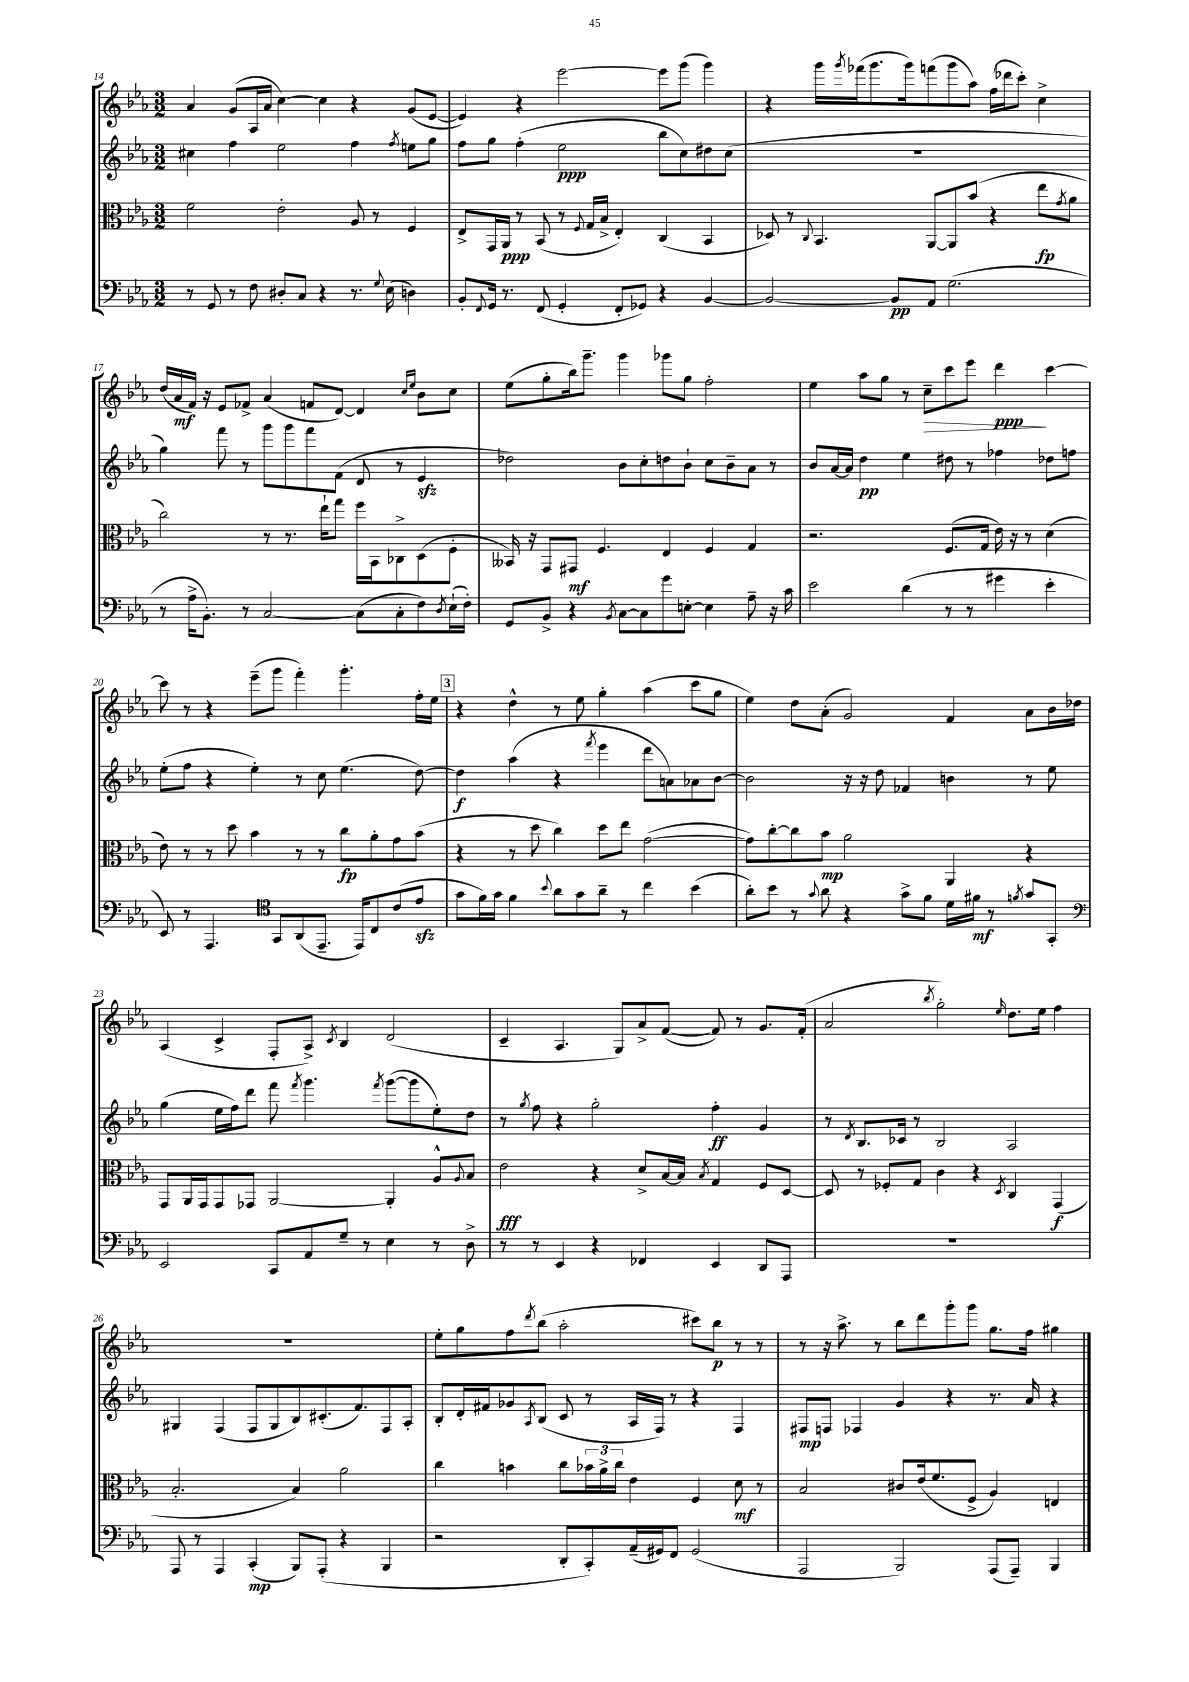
<<
\new StaffGroup <<
\new Staff = "s0" {
    \clef treble \key ees \major \numericTimeSignature \time 3/2
    aes'4 g'8( aes16 aes'16 c''4~) c''4 r4 g'8( ees'8~ |
    ees'4) r4 ees'''2~ ees'''8 g'''8( g'''4) |
    r4 g'''16 \acciaccatura { g'''8 } fes'''16( g'''8. g'''16) f'''8( g'''8 aes''8) f''16( des'''16 c'''8-.) c''4-> |
    d''16( aes'16\mf f'16) r16 ees'8 fes'8-> aes'4( f'8 d'8~) d'4 \grace { c''16 ees''16 } bes'8 c''8 |
    ees''8( g''8-. bes''16) g'''8.-- g'''4 ges'''8 g''8 f''2-. |
    ees''4 aes''8 g''8 r8 c''8--\> c'''8 ees'''8 d'''4\ppp\! c'''4~ |
    c'''8 r8 r4 ees'''8--( g'''8 f'''4-.) g'''4.-. f''16-. ees''16 |
    \mark \markup { \box "3" } r4 d''4-^ r8 ees''8 g''4-. aes''4( c'''8 g''8 |
    ees''4) d''8 aes'8-.( g'2) f'4 aes'8 bes'16 des''16 |
    aes4( c'4-> f8-. aes8->) \acciaccatura { c'8 } bes4 d'2( |
    c'4-- aes4. g8) aes'8-> f'8~( f'8) r8 g'8. f'16-.( |
    aes'2 \acciaccatura { bes''8 } g''2-.) \grace { ees''16 } d''8. ees''16 f''4 |
    R1. |
    ees''8-. g''8 f''8 \acciaccatura { d'''8 } bes''8( aes''2-. cis'''8) bes''8\p r8 r8 |
    r8 r16 aes''8.-> r8 bes''8 d'''8 g'''8-. g'''8 g''8. f''16 gis''4 \bar "|." |
}
\new Staff = "s1" {
    \clef treble \key ees \major \numericTimeSignature \time 3/2
    cis''4 f''4 ees''2 f''4 \acciaccatura { f''8 } e''8 g''8 |
    f''8 g''8 f''4-.( ees''2\ppp bes''8 c''8) dis''8 c''8( |
    R1. |
    g''4) f'''8 r8 g'''8 g'''8 f'''8 f'8( d'8 r8 ees'4\sfz |
    des''2) bes'8 c''8-. d''8 bes'8-! c''8 bes'8-- aes'8 r8 |
    bes'8 aes'16~ aes'16 d''4\pp ees''4 dis''8 r8 fes''4 des''8 f''8 |
    ees''8-.( f''8 r4 ees''4-.) r8 c''8 ees''4.( d''8~) |
    \mark \markup { \box "3" } d''4\f aes''4( r4 \acciaccatura { f'''8 } ees'''4 d'''8 a'8) aes'8 bes'8~ |
    bes'2 r16 r16 d''8 fes'4 b'4 r8 ees''8 |
    g''4( ees''16 f''16) d'''8 f'''8 \acciaccatura { f'''8 } g'''4. \acciaccatura { f'''8 } g'''8~( g'''8 ees''8-.) d''8 |
    r8 \acciaccatura { g''8 } f''8 r4 g''2-. f''4-.\ff g'4 |
    r8 \acciaccatura { d'8 } bes8. ces'16 r8 bes2 aes2 |
    gis4 f4( f8 gis8 bes8) cis'8.-.( f'8.) f8 aes8-. |
    bes8-. d'16-. fis'16 ges'8 \acciaccatura { aes8 } bes8( c'8 r8 aes16 f16) r8 r4 f4 |
    fis8\mp f8 fes4 g'4 r4 r8. aes'16 r4 \bar "|." |
}
\new Staff = "s2" {
    \clef alto \key ees \major \numericTimeSignature \time 3/2
    f'2 ees'2-. aes8 r8 f4 |
    ees8-> g,16 aes,16\ppp r8 bes,8( r8 \appoggiatura { f8 } g16 bes16-> ees4-.) c4( bes,4 |
    des8) r8 \appoggiatura { c8 } bes,4. aes,8~ aes,8 bes'8( r4 ees''8\fp \acciaccatura { g'8 } aes'8 |
    c''2) r8 r8. ees''16-! g''8 f''16 bes,16 ces8-> d8( f8-. |
    beses,16) r16 g,8 gis,8\mf f4. ees4 f4 g4 |
    r2. f8.( g16 ees'16) r16 r8 d'4( |
    ees'8) r8 r8 d''8 bes'4 r8 r8 c''8\fp aes'8-. g'8 bes'8( |
    \mark \markup { \box "3" } r4 r8 d''8 c''4) d''8 ees''8 g'2~( |
    g'8) c''8~-. c''8 bes'8\mp aes'2 aes,4 r4 |
    g,8 aes,16 g,16 g,8 ges,8 aes,2~ aes,4-. aes8-^ \appoggiatura { aes8 } bes8 |
    ees'2\fff r4 d'8-> bes16~ bes16 \acciaccatura { bes8 } g4 f8 d8~ |
    d8 r8 fes8-. g8 c'4 r4 \acciaccatura { d8 } c4 g,4\f( |
    bes2.-. bes4) aes'2 |
    c''4 b'4 c''8 \tuplet 3/2 { bes'16 aes'16-> c''16 } ees'4 f4 d'8\mf r8 |
    bes2 cis'8 ees'16( f'8. f8-> aes4) e4 \bar "|." |
}
\new Staff = "s3" {
    \clef bass \key ees \major \numericTimeSignature \time 3/2
    r8 g,8 r8 f8 dis8-. c8 r4 r8. \appoggiatura { g8 } ees16( d4) |
    bes,8-. \appoggiatura { f,8 } g,16 r8. f,8( g,4-. f,8-. ges,8) r4 bes,4~ |
    bes,2~ bes,8\pp aes,8 g2.( |
    r8 aes16-> bes,8.-.) r8 c2~ c8( c8-. f8) \acciaccatura { d8 } ees16-!( f16-.) |
    g,8 bes,8-> r4 \acciaccatura { bes,8 } c8~ c8 g'8 e8~-. e4 aes8-- r16 c'16 |
    ees'2 d'4( r8 r8 gis'4 ees'4-. |
    ees,8) r8 aes,,4. \clef tenor g,8 aes,8( ees,8.-- ees,16) c8 c'8( ees'8\sfz |
    \mark \markup { \box "3" } g'8 f'16) g'16 f'4 \appoggiatura { bes'8 } aes'8 g'8 aes'8-- r8 c''4 bes'4( |
    aes'8-.) bes'8 r8 \appoggiatura { g'8 } aes'8 r4 g'8-> f'8 d'16 fis'16\mf r8 \acciaccatura { f'8 } g'8 g,8-. |
    \clef bass ees,2 c,8 aes,8 g8-- r8 ees4 r8 d8-> |
    r8 r8 ees,4 r4 fes,4 ees,4 d,8 aes,,8 |
    R1. |
    aes,,8 r8 aes,,4 c,4-.\mp( bes,,8) aes,,8-.( r4 bes,,4 |
    r2 d,8-. c,8-.) aes,16--( gis,16) f,8 gis,2( |
    aes,,2 bes,,2) aes,,8( aes,,8--) bes,,4 \bar "|." |
}
>>
>>
\layout { \context { \Score currentBarNumber = #14 } }
